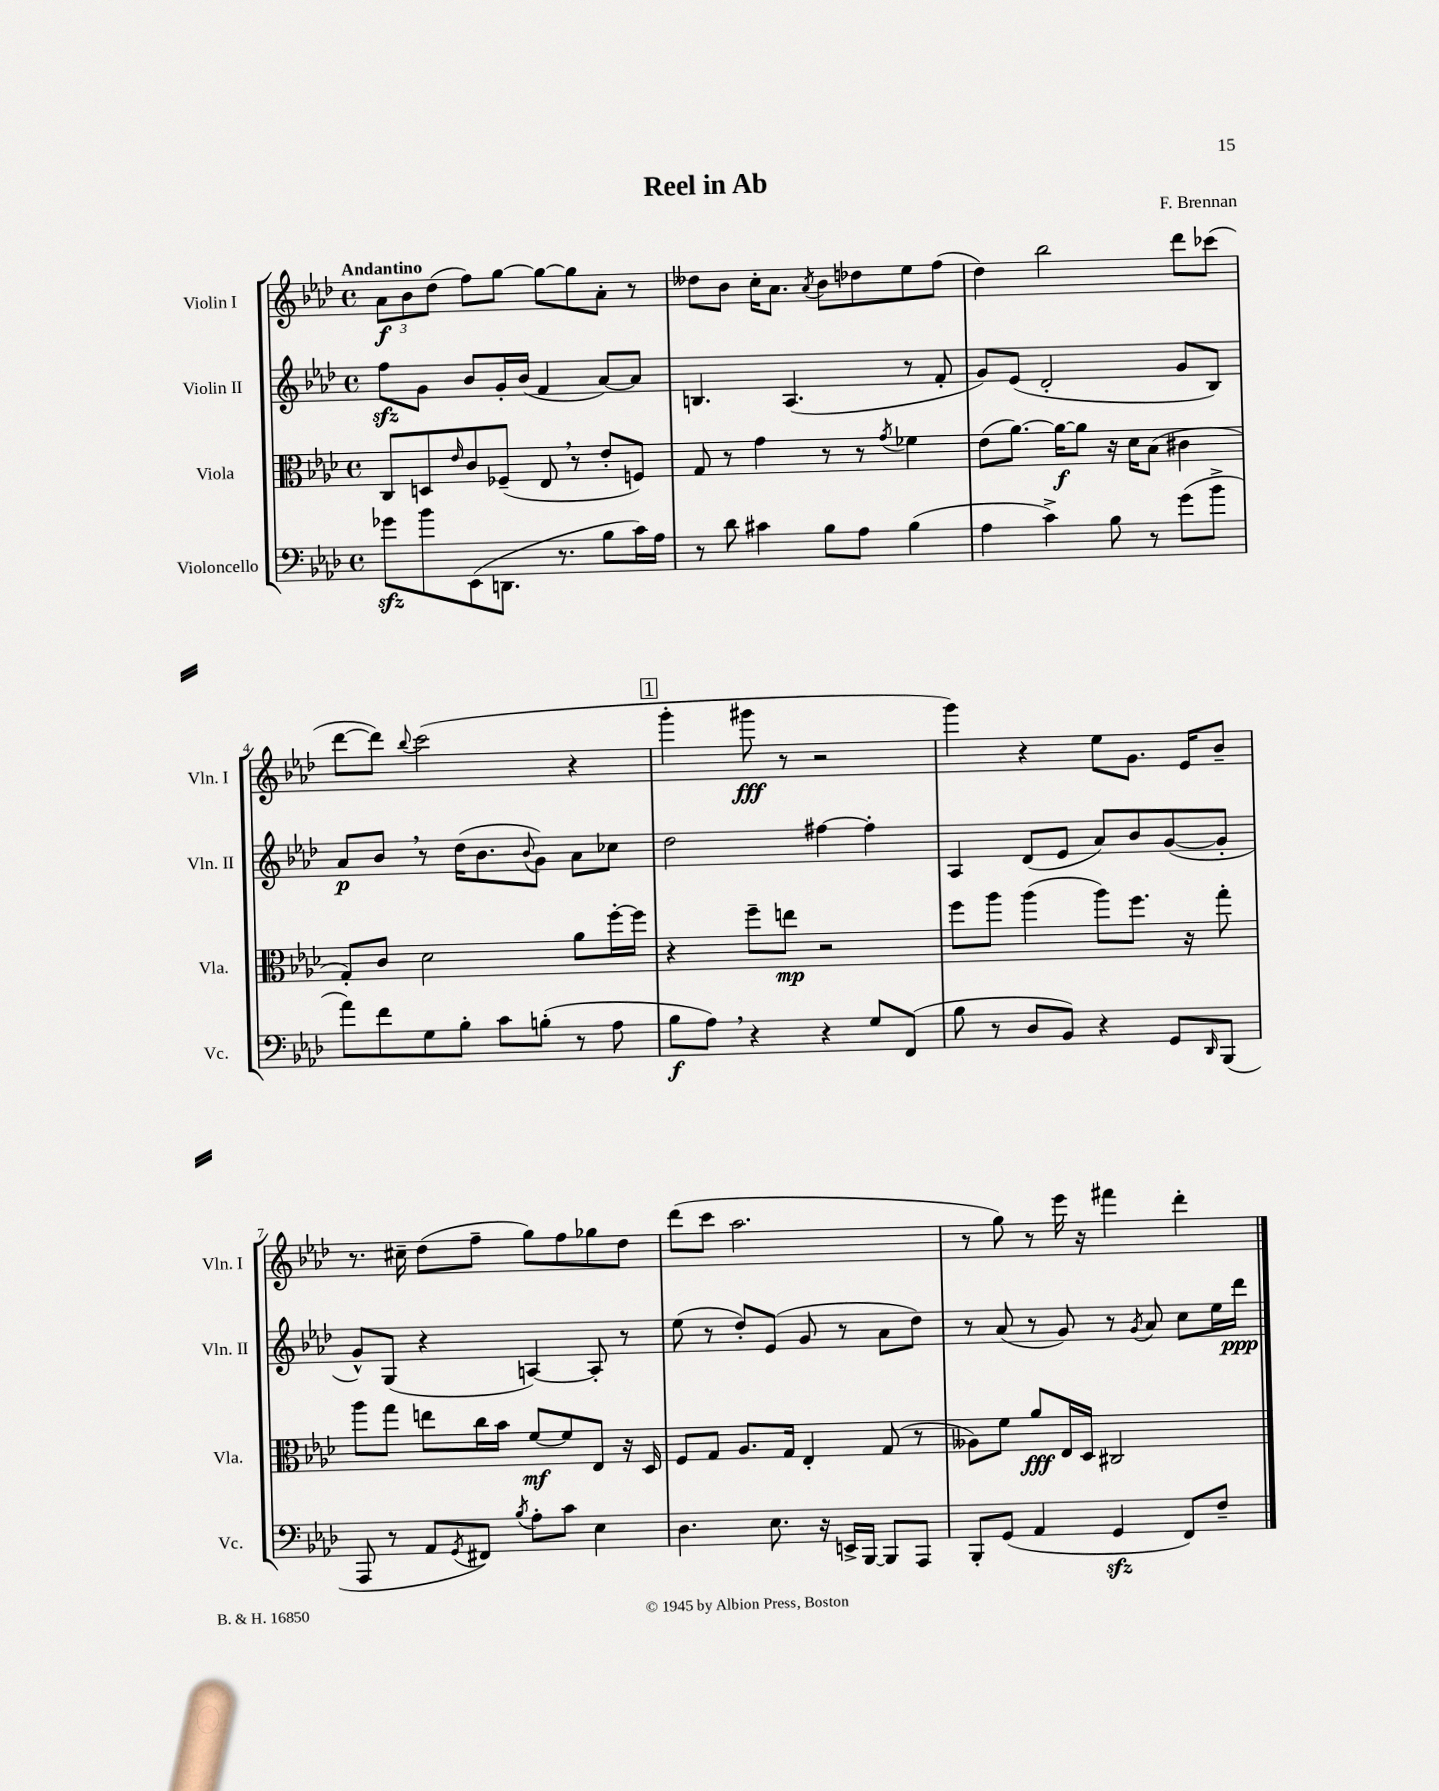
\header { title = "Reel in Ab" composer = "F. Brennan" }
<<
\new StaffGroup <<
\new Staff = "s0" \with { instrumentName = "Violin I" shortInstrumentName = "Vln. I" } {
    \clef treble \key aes \major \defaultTimeSignature \time 4/4 \tempo "Andantino"
    \tuplet 3/2 { aes'8\f bes'8 des''8( } f''8) g''8~ g''8~ g''8 aes'8-. r8 |
    deses''8 bes'8 c''16-. aes'8. \acciaccatura { aes'8 } bes'8 des''8 ees''8 f''8( |
    des''4) bes''2 des'''8 ces'''8( |
    des'''8~ des'''8) \appoggiatura { bes''8 } c'''2( r4 |
    \mark \markup { \box "1" } g'''4-. gis'''8\fff r8 r2 |
    g'''4) r4 ees''8 g'8. ees'16 bes'8-- |
    r8. cis''16-- des''8( f''8-- g''8) f''8 ges''8 des''8 |
    des'''8( c'''8 aes''2. |
    r8 g''8) r8 ees'''16 r16 fis'''4 des'''4-. \bar "|." |
}
\new Staff = "s1" \with { instrumentName = "Violin II" shortInstrumentName = "Vln. II" } {
    \clef treble \key aes \major \defaultTimeSignature \time 4/4
    f''8\sfz g'8 bes'8 g'16-. bes'16( f'4 aes'8~) aes'8 |
    b4. aes4.( r8 f'8-. |
    g'8) ees'8( des'2-. g'8 bes8) |
    aes'8\p bes'8 \breathe r8 des''16( bes'8. \appoggiatura { bes'8 } g'8) aes'8 ces''8 |
    \mark \markup { \box "1" } des''2 fis''4~ fis''4-. |
    aes4 des'8( ees'8 aes'8) bes'8 g'8~( g'8-. |
    g'8-^) g8( r4 a4~) a8-. r8 |
    ees''8( r8 des''8-.) ees'8( g'8 r8 aes'8 des''8) |
    r8 aes'8( r8 g'8) r8 \acciaccatura { g'8 } aes'8 c''8 ees''16 des'''16\ppp \bar "|." |
}
\new Staff = "s2" \with { instrumentName = "Viola" shortInstrumentName = "Vla." } {
    \clef alto \key aes \major \defaultTimeSignature \time 4/4
    c8 d8 \grace { ees'16 } c'8 fes8--( ees8 \breathe r8 ees'8-. f8) |
    g8 r8 g'4 r8 r8 \acciaccatura { g'8 } fes'4 |
    ees'8( aes'8.~) aes'16~\f aes'8 r16 des'16 bes8( cis'4 |
    g8-.) c'8 des'2 aes'8 f''16~-. f''16 |
    \mark \markup { \box "1" } r4 f''8-- e''8\mp r2 |
    f''8 aes''8 aes''4( aes''8) f''8. r16 g''8-. |
    aes''8 g''8 e''8 c''16 bes'16 f'8~\mf f'8 ees8 r16 des16 |
    f8 g8 aes8. g16 ees4-. g8( r8 |
    aeses8) f'8 aes'8\fff ees16 des16 cis2 \bar "|." |
}
\new Staff = "s3" \with { instrumentName = "Violoncello" shortInstrumentName = "Vc." } {
    \clef bass \key aes \major \defaultTimeSignature \time 4/4
    ges'8\sfz bes'8 ees,8( d,8. r8. bes8 c'16) aes16 |
    r8 des'8 cis'4 bes8 aes8 bes4( |
    aes4 c'4->) bes8 r8 g'8( bes'8-> |
    aes'8) f'8 g8 bes8-. c'8 b8-.( r8 aes8 |
    \mark \markup { \box "1" } bes8\f aes8) \breathe r4 r4 g8 f,8( |
    bes8 r8 des8 bes,8) r4 g,8 \grace { des,16 } bes,,8( |
    aes,,8 r8 aes,8 \acciaccatura { g,8 } fis,8) \acciaccatura { bes8 } aes8-. c'8 ees4 |
    des4. ees8. r16 e,16-> bes,,16~ bes,,8 aes,,8 |
    bes,,8-. g,8( aes,4 g,4\sfz f,8) f8-- \bar "|." |
}
>>
>>
